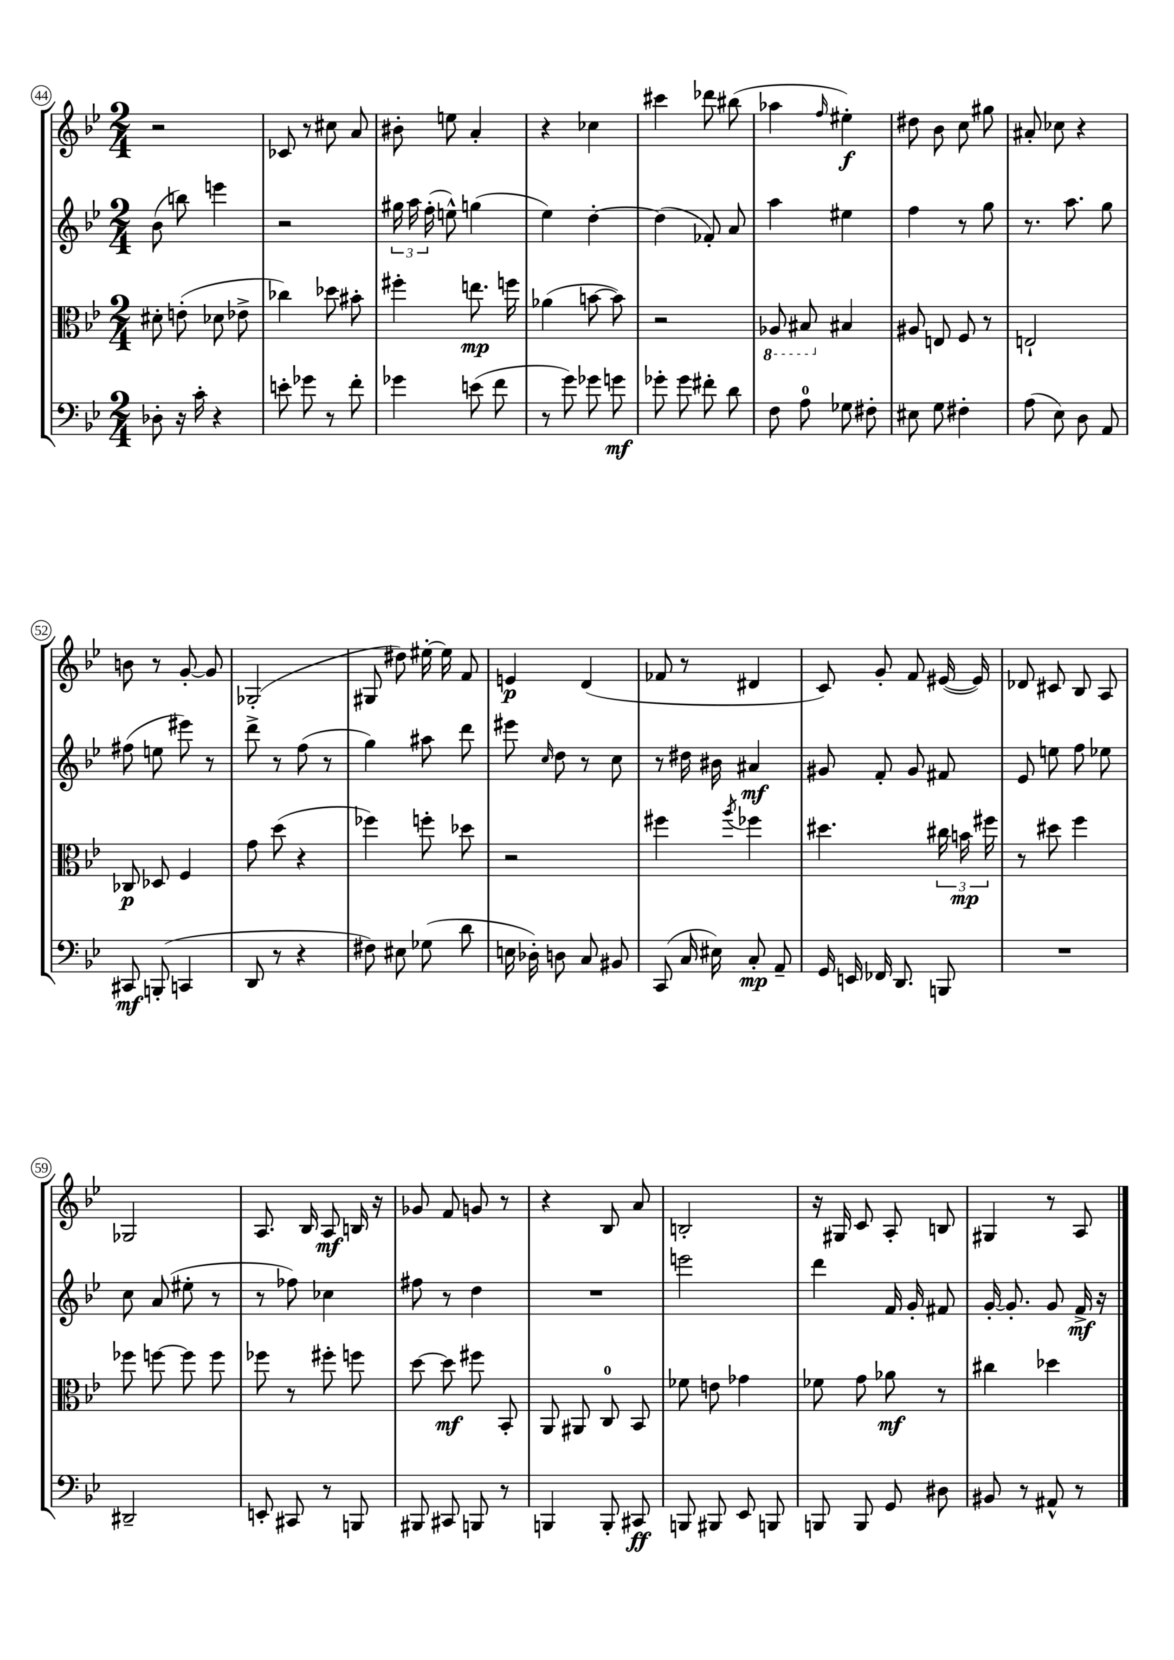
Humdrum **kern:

**kern	**kern	**kern	**kern
*staff4	*staff3	*staff2	*staff1
*clefF4	*clefC3	*clefG2	*clefG2
*k[b-e-]	*k[b-e-]	*k[b-e-]	*k[b-e-]
*M2/4	*M2/4	*M2/4	*M2/4
8D-'	8d#'	(8b-	2r
16r	(8e'	8bb)	.
16c'	.	.	.
4r	8d-	4eee	.
.	8e-^	.	.
=	=	=	=
8e'	4cc-)	2r	8c-
8g-	.	.	8r
8r	8dd-	.	8cc#
8f'	8b#'	.	8a
=	=	=	=
4g-	4ff#'	24gg#	8b#'
.	.	24aa	.
.	.	(24ff'	.
.	.	8ee^^)	8ee
(8e	8.ee	(4gg	4a'
8f	.	.	.
.	16ff	.	.
=	=	=	=
8r	(4a-	4ee-)	4r
8g)	.	.	.
8g-	[8b	[4dd'	4cc-
8g	8b])	.	.
=	=	=	=
8g-'	2r	(4dd]	4ccc#
8g-	.	.	.
8f#'	.	8f-')	8ddd-
8d	.	8a	(8bb#
=	=	=	=
8F	8AA-	4aa	4aa-
8A	8BB#	.	.
.	.	.	16qqff
8G-	4B#	4ee#	4ee#')
8F#'	.	.	.
=	=	=	=
8E#	8A#	4ff	8dd#
8G	8E	.	8b-
4F#'	8F	8r	8cc
.	8r	8gg	8gg#
=	=	=	=
(8A	2E`	8.r	8a#'
8E-)	.	.	8cc-
.	.	8.aa	.
8D	.	.	4r
8AA	.	8gg	.
=	=	=	=
8CC#	8C-	(8ff#	8b
(8BBB'	8D-	8ee	8r
4CC	4F	8eee#)	[8g'
.	.	8r	8g]
=	=	=	=
8DD	8g	8ddd^	(2G-'
8r	(8dd	8r	.
4r	4r	(8ff	.
.	.	8r	.
=	=	=	=
8F#)	4ff-)	4gg)	8G#
8E#	.	.	8dd#)
(8G-	8ff'	8aa#	[16ee#'
.	.	.	16ee#]
8d	8dd-	8ddd	8f
=	=	=	=
16E	2r	8eee#	4e
16D-')	.	.	.
.	.	16qqcc	.
8D	.	8dd	.
8C	.	8r	(4d
8BB#	.	8cc	.
=	=	=	=
(8CC	4ff#	8r	8f-
16C	.	16dd#	8r
16E#)	.	16b#	.
.	8qaa	.	.
8C'	4ff-	4a#	4d#
8AA~	.	.	.
=	=	=	=
16GG	4.dd#	8g#	8c)
16EE	.	.	.
16FF-	.	8f'	8g'
8.DD	.	.	.
.	.	8g#	8f
8BBB	24cc#	8f#	([16e#
.	24b	.	.
.	.	.	16e#])
.	24ff#	.	.
=	=	=	=
2r	8r	8e-	8d-
.	8dd#	8ee	8c#
.	4ff	8ff	8B-
.	.	8ee-	8A
=	=	=	=
2DD#~	8ff-	8cc	2G-
.	[8ff	(8a	.
.	8ff]	8ee#'	.
.	8ff	8r	.
=	=	=	=
8EE'	8ff-	8r	8.A
8CC#	8r	8ff-)	.
.	.	.	16B-
8r	8ff#'	4cc-	8A
8BBB	8ff	.	16B
.	.	.	16r
=	=	=	=
8BBB#	[8dd	8ff#	8g-
8CC#	8dd]	8r	8f
8BBB	8ff#	4dd	8g
8r	8BB-'	.	8r
=	=	=	=
4BBB	8AA	2r	4r
.	8AA#	.	.
8BBB'	8C	.	8B-
8CC#	8BB-	.	8a
=	=	=	=
8BBB	8f-	2eee	2B'
8BBB#	8e	.	.
8EE-	4g-	.	.
8BBB	.	.	.
=	=	=	=
8BBB	8f-	4ddd	16r
.	.	.	16G#
8BBB	8g	.	8c
8GG	8a-	16f	8A'
.	.	16g'	.
8D#	8r	8f#	8B
=	=	=	=
8BB#	4cc#	[16g'	4G#
.	.	8.g']	.
8r	.	.	.
8AA#^^	4dd-	8g	8r
8r	.	16f^	8A
.	.	16r	.
==	==	==	==
*-	*-	*-	*-
